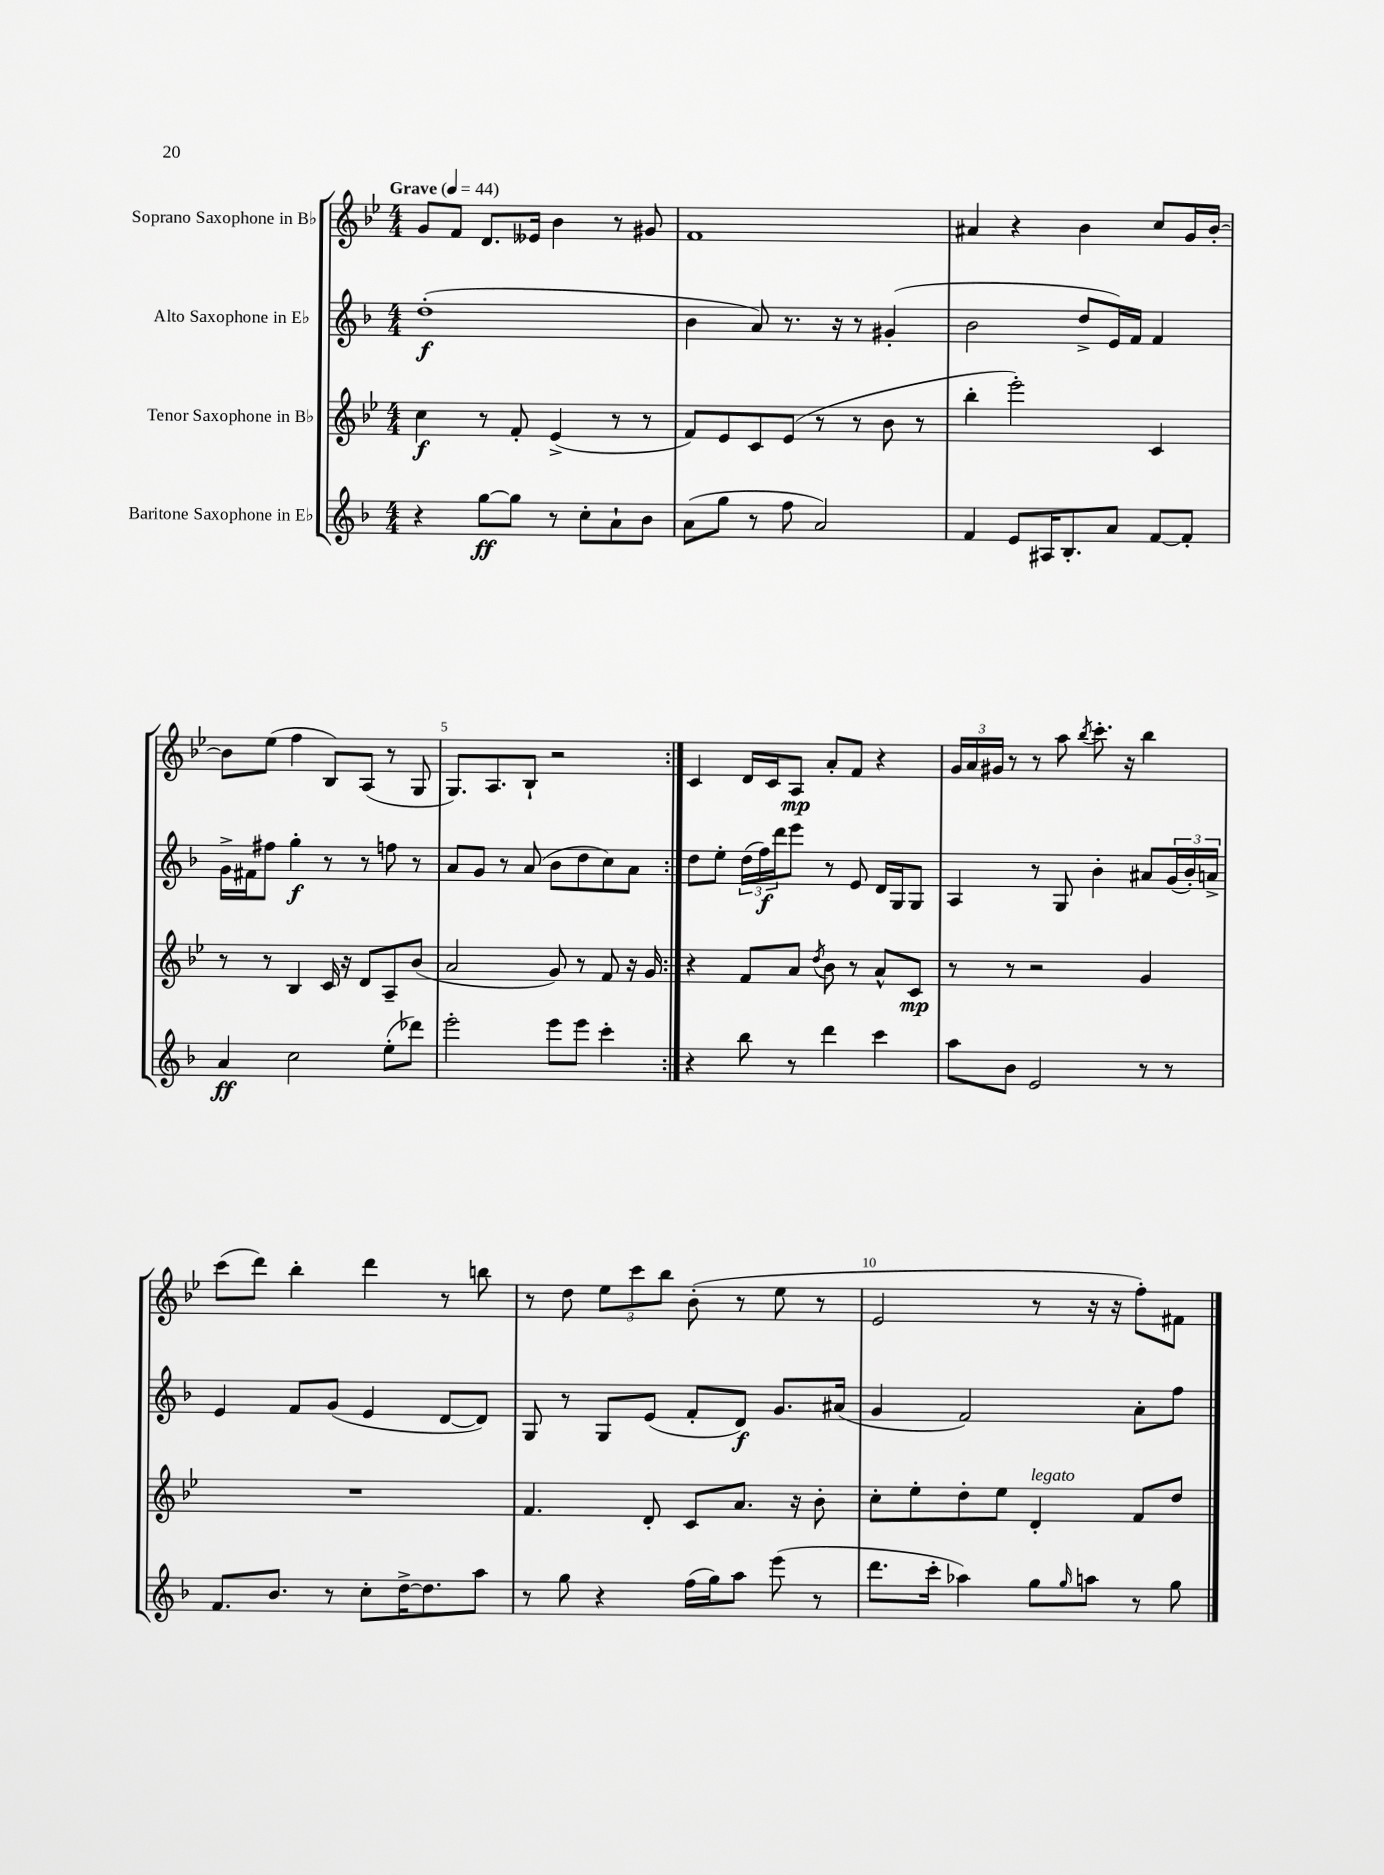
<<
\new StaffGroup <<
\new Staff = "s0" \with { instrumentName = "Soprano Saxophone in Bb" } {
    \clef treble \key bes \major \numericTimeSignature \time 4/4 \tempo "Grave" 4 = 44
    \repeat volta 2 { g'8 f'8 d'8. eeses'16 bes'4 r8 gis'8 |
    f'1 |
    ais'4 r4 bes'4 c''8 g'16 bes'16~-. |
    bes'8 ees''8( f''4 bes8) a8( r8 g8 |
    g8.) a8. bes8-! r2 | }
    c'4 d'16 c'16 a8\mp a'8-. f'8 r4 |
    \tuplet 3/2 { g'16 a'16 gis'16 } r8 r8 a''8 \acciaccatura { bes''8 } c'''8.-. r16 bes''4 |
    c'''8( d'''8) bes''4-. d'''4 r8 b''8 |
    r8 d''8 \tuplet 3/2 { ees''8 c'''8 bes''8 } bes'8-.( r8 ees''8 r8 |
    ees'2 r8 r16 r16 f''8-.) fis'8 \bar "|." |
}
\new Staff = "s1" \with { instrumentName = "Alto Saxophone in Eb" } {
    \clef treble \key f \major \numericTimeSignature \time 4/4
    \repeat volta 2 { d''1-.\f( |
    bes'4 a'8) r8. r16 r8 gis'4-.( |
    bes'2 d''8-> e'16) f'16 f'4 |
    g'16-> fis'16 fis''8 g''4-.\f r8 r8 f''8 r8 |
    a'8 g'8 r8 a'8( bes'8 d''8 c''8) a'8 | }
    d''8 e''8-. \tuplet 3/2 { d''16( f''16\f) d'''16 } e'''8 r8 e'8 d'16 g16 g8 |
    a4 r8 g8 bes'4-. ais'8 \tuplet 3/2 { g'16( bes'16-.) a'16-> } |
    e'4 f'8 g'8( e'4 d'8~ d'8) |
    g8 r8 g8 e'8( f'8-. d'8\f) g'8. ais'16( |
    g'4 f'2) a'8-. f''8 \bar "|." |
}
\new Staff = "s2" \with { instrumentName = "Tenor Saxophone in Bb" } {
    \clef treble \key bes \major \numericTimeSignature \time 4/4
    \repeat volta 2 { c''4\f r8 f'8-. ees'4->( r8 r8 |
    f'8) ees'8 c'8 ees'8( r8 r8 bes'8 r8 |
    bes''4-. ees'''2-.) c'4 |
    r8 r8 bes4 c'16 r16 d'8 a8-- bes'8( |
    a'2 g'8) r8 f'8 r16 g'16 | }
    r4 f'8 a'8 \acciaccatura { d''8 } bes'8 r8 a'8-^ c'8\mp |
    r8 r8 r2 g'4 |
    R1 |
    f'4. d'8-. c'8 a'8. r16 bes'8-. |
    c''8-. ees''8-. d''8-. ees''8 d'4-.^\markup { \italic "legato" } f'8 d''8 \bar "|." |
}
\new Staff = "s3" \with { instrumentName = "Baritone Saxophone in Eb" } {
    \clef treble \key f \major \numericTimeSignature \time 4/4
    \repeat volta 2 { r4 g''8~\ff g''8 r8 c''8-. a'8-! bes'8 |
    a'8( g''8 r8 f''8 a'2) |
    f'4 e'8 ais16 bes8.-. a'8 f'8~ f'8-. |
    a'4\ff c''2 e''8-.( des'''8) |
    e'''2-. e'''8 e'''8 c'''4-. | }
    r4 bes''8 r8 d'''4 c'''4 |
    a''8 bes'8 e'2 r8 r8 |
    f'8. bes'8. r8 c''8-. d''16~-> d''8. a''8 |
    r8 g''8 r4 f''16( g''16) a''8 e'''8( r8 |
    d'''8. c'''16-. aes''4) g''8 \grace { g''16 } a''8 r8 g''8 \bar "|." |
}
>>
>>
\layout { \context { \Score \override BarNumber.break-visibility = ##(#f #t #t) barNumberVisibility = #(every-nth-bar-number-visible 5) } }
